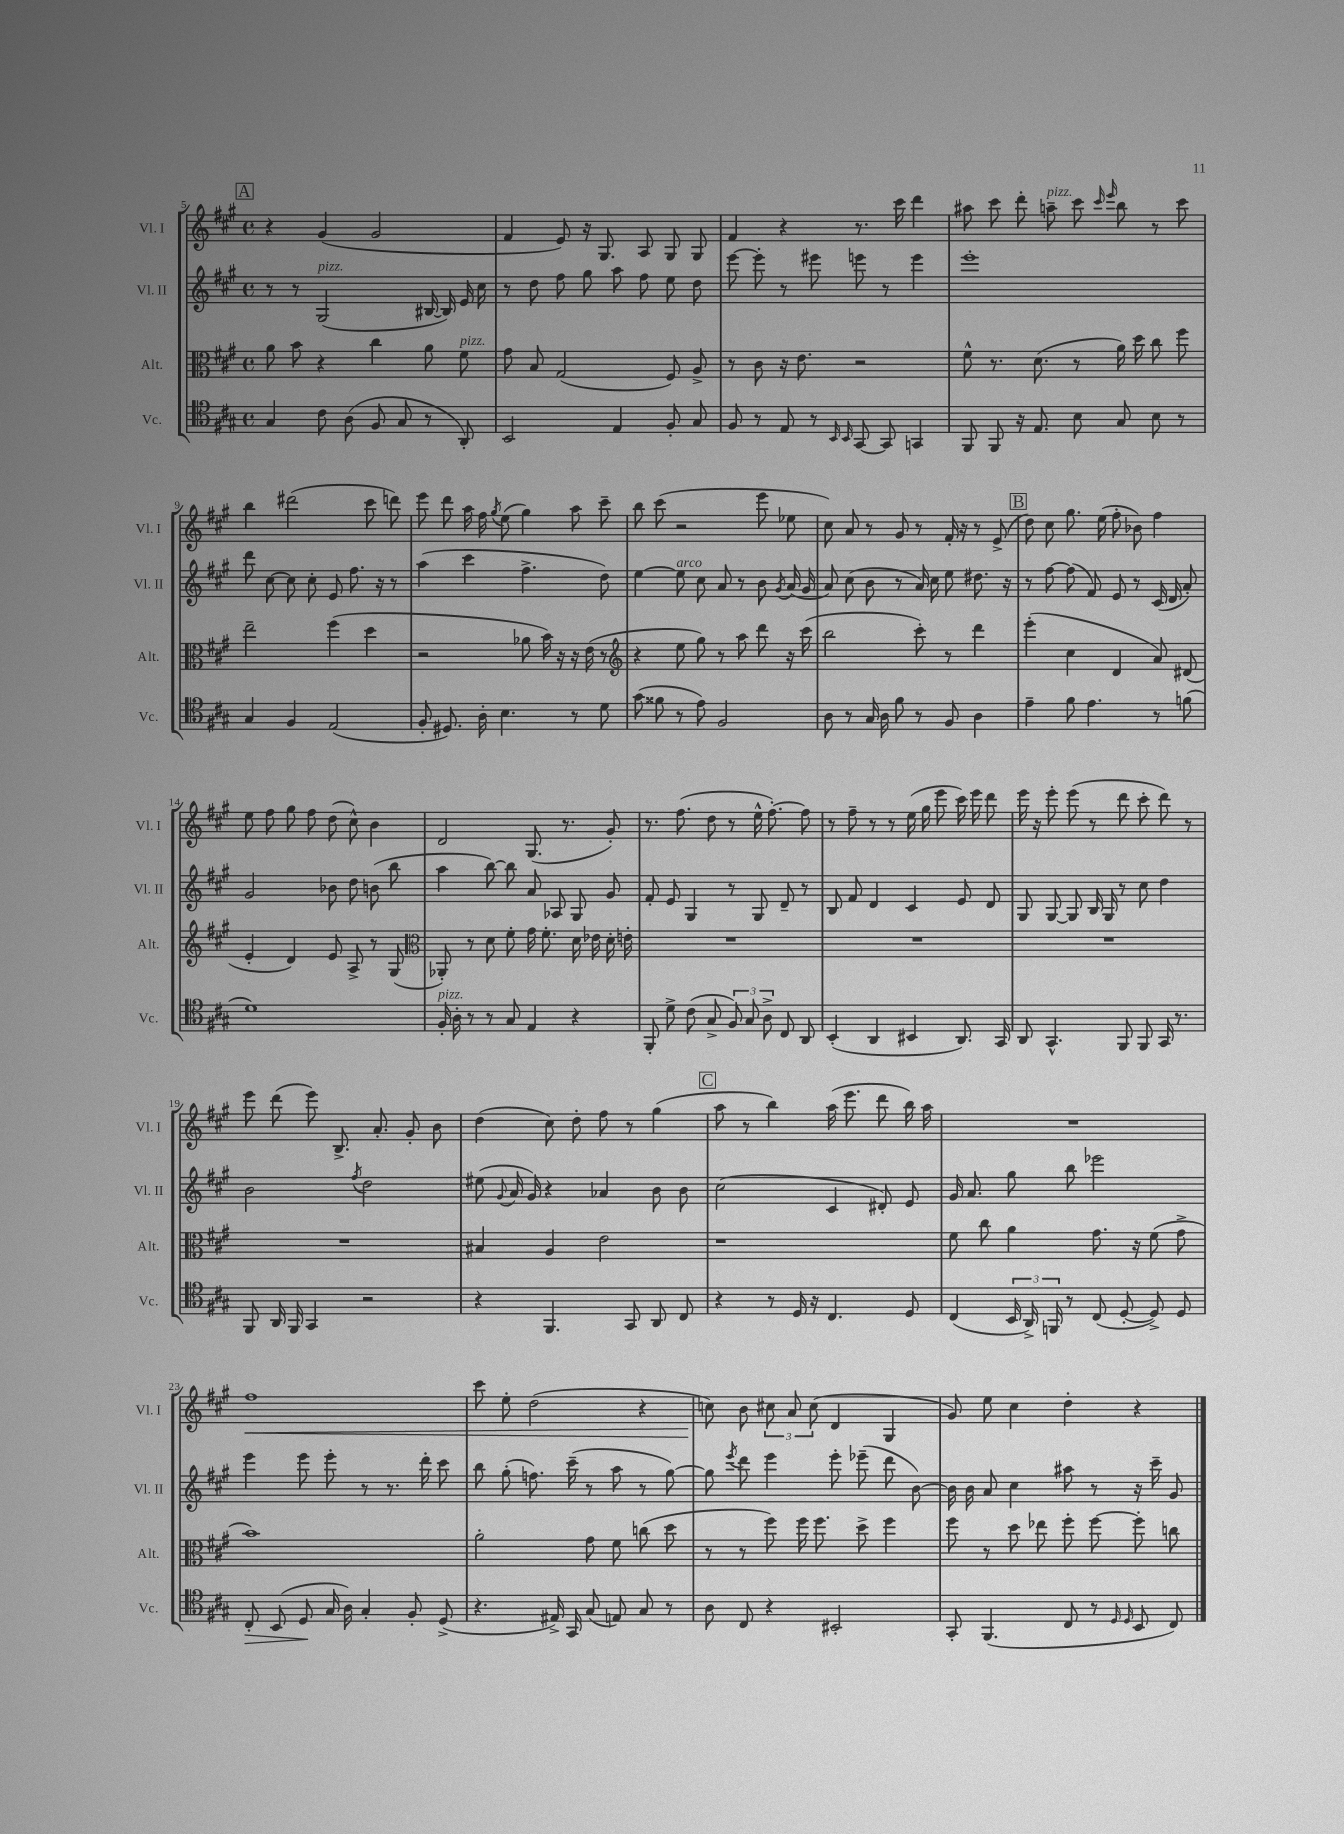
<<
\new StaffGroup <<
\new Staff = "s0" \with { instrumentName = "Vl. I" shortInstrumentName = "Vl. I" } {
    \clef treble \key a \major \defaultTimeSignature \time 4/4
    \autoBeamOff \mark \markup { \box "A" } r4 gis'4( gis'2 |
    fis'4 e'8) r16 gis8. a8 gis8 gis8 |
    fis'4 r4 r8. cis'''16 d'''4 |
    ais''8 cis'''8 d'''8-. a''8--^\markup { \italic "pizz." } cis'''8 \grace { cis'''16 e'''16 } b''8 r8 cis'''8 |
    b''4 dis'''2( cis'''8 d'''8) |
    e'''8 d'''8 a''16 fis''16 \acciaccatura { gis''8 } e''8( gis''4) a''8 cis'''8-- |
    b''8 cis'''8( r2 e'''8 ees''8 |
    cis''8) a'8 r8 gis'8 r8 fis'16-. r16 r8 e'8->( |
    \mark \markup { \box "B" } d''8) cis''8 gis''8. e''16( fis''8-. bes'8) fis''4 |
    e''8 fis''8 gis''8 fis''8 d''8( cis''8-^) b'4 |
    d'2 gis8.( r8. gis'8-.) |
    r8. fis''8.( d''8 r8 e''16-^ fis''8.~-.) fis''8 |
    r8 fis''8-- r8 r8 e''16( gis''16 e'''8 cis'''16) e'''16 d'''8 |
    e'''16 r16 e'''8-. e'''8( r8 d'''8 cis'''8-. d'''8) r8 |
    e'''8 d'''8( e'''8) b8.-> a'8.-. gis'8-. b'8 |
    d''4( cis''8) d''8-. fis''8 r8 gis''4( |
    \mark \markup { \box "C" } a''8 r8 b''4) a''16( e'''8. d'''8 b''16) a''16 |
    R1 |
    fis''1\< |
    cis'''8 e''8-. d''2( r4 |
    c''8\!) b'8 \tuplet 3/2 { cis''8 a'8 cis''8( } d'4 gis4 |
    gis'8) e''8 cis''4 d''4-. r4 \bar "|." |
}
\new Staff = "s1" \with { instrumentName = "Vl. II" shortInstrumentName = "Vl. II" } {
    \clef treble \key a \major \defaultTimeSignature \time 4/4
    \autoBeamOff \mark \markup { \box "A" } r8 r8 gis2^\markup { \italic "pizz." }( bis16~ bis16) e'16 cis''16 |
    r8 d''8 fis''8 gis''8 a''8 fis''8 e''8 d''8 |
    e'''8~ e'''8-. r8 eis'''8 e'''8 r8 e'''4 |
    e'''1-. |
    d'''8 cis''8~ cis''8 cis''8-. e'8 fis''8. r16 r8 |
    a''4( cis'''4 fis''4.-> d''8) |
    e''4~ e''8^\markup { \italic "arco" } cis''8 a'8 r8 b'8 \acciaccatura { gis'8 } a'16( gis'16 |
    a'8) cis''8( b'8 r8 a'16) cis''16 e''8 dis''8. r16 |
    \mark \markup { \box "B" } r8 fis''8~ fis''8( fis'8) e'8 r8 cis'16( d'16 a'8-.) |
    gis'2 bes'8 d''8 b'8( b''8 |
    a''4 b''8~) b''8 a'8 aes8 gis8 gis'8 |
    fis'8-. e'8 gis4 r8 gis8 d'8-- r8 |
    b8 fis'8 d'4 cis'4 e'8 d'8 |
    gis8 gis8~ gis8 b16 gis16 r8 cis''8 d''4 |
    b'2 \acciaccatura { fis''8 } d''2 |
    eis''8( \appoggiatura { gis'8 } a'16 gis'16) r4 aes'4 b'8 b'8 |
    \mark \markup { \box "C" } cis''2( cis'4 dis'8-.) e'8 |
    gis'16 a'8. gis''8 b''8 ees'''2 |
    e'''4 e'''8 e'''8-. r8 r8. d'''16-. cis'''8 |
    b''8 gis''8-.( f''8.) cis'''16--( r8 a''8 r8 gis''8~) |
    gis''8 \acciaccatura { e'''8 } d'''8 e'''4 e'''8-. ees'''8--( d'''8 b'8~) |
    b'16 b'16 a'8 cis''4 ais''8 r8 r16 cis'''16-- gis'8 \bar "|." |
}
\new Staff = "s2" \with { instrumentName = "Alt." shortInstrumentName = "Alt." } {
    \clef alto \key a \major \defaultTimeSignature \time 4/4
    \autoBeamOff \mark \markup { \box "A" } a'8 b'8 r4 cis''4 a'8 fis'8^\markup { \italic "pizz." } |
    gis'8 b8 gis2( fis8) a8-> |
    r8 cis'8 r16 e'8. r2 |
    fis'8-^ r8. d'8.( r8 a'16) d''16 cis''8 fis''8 |
    e''2-- fis''4( d''4 |
    r2 aes'8 b'16) r16 r16 e'16( r8 |
    \clef treble r4 e''8 gis''8) r8 a''8 d'''8 r16 cis'''16( |
    b''2 cis'''8-.) r8 d'''4 |
    \mark \markup { \box "B" } e'''4-.( cis''4 d'4 a'8) dis'8( |
    e'4-. d'4) e'8 a8-> r8 gis8( |
    \clef alto aes,8-.) r8 d'8 fis'8-. gis'16 fis'8.-. d'16 ees'16 d'16-. e'16-. |
    R1 |
    R1 |
    R1 |
    R1 |
    bis4 a4 e'2 |
    \mark \markup { \box "C" } r1 |
    fis'8 cis''8 a'4 gis'8. r16 fis'8( gis'8-> |
    b'1) |
    a'2-. gis'8 fis'8 c''8( d''8 |
    r8 r8 fis''8) fis''16 fis''8. d''8-> fis''4 |
    fis''8 r8 d''8 ees''8 fis''8-. fis''8~ fis''8-. c''8 \bar "|." |
}
\new Staff = "s3" \with { instrumentName = "Vc." shortInstrumentName = "Vc." } {
    \clef tenor \key a \major \defaultTimeSignature \time 4/4
    \autoBeamOff \mark \markup { \box "A" } gis4 cis'8 a8( fis8 gis8 r8 a,8-.) |
    b,2 e4 fis8-. gis8 |
    fis8 r8 e8 r8 \grace { b,16 b,16 } gis,8~ gis,8 g,4 |
    fis,8 fis,8 r16 e8. b8 gis8 b8 r8 |
    gis4 fis4 e2( |
    fis8-. dis8.) a16-. b4. r8 d'8 |
    gis'8( fisis'8 r8 e'8) fis2 |
    a8 r8 gis16 a16 fis'8 r8 fis8 a4 |
    \mark \markup { \box "B" } e'4-- fis'8 e'4. r8 f'8( |
    d'1) |
    fis16-.^\markup { \italic "pizz." } a16-. r8 r8 gis8 e4 r4 |
    fis,8-. d'8-> cis'8( gis8-> \tuplet 3/2 { fis8) gis8 a8-> } cis8 a,8 |
    b,4-.( a,4 bis,4 a,8.) gis,16 |
    a,8 gis,4.-^ fis,8 fis,8 gis,16 r8. |
    fis,8 a,16 fis,16 gis,4 r2 |
    r4 fis,4. gis,8 a,8 cis8 |
    \mark \markup { \box "C" } r4 r8 d16 r16 cis4. d8 |
    cis4( \tuplet 3/2 { b,16 a,16->) f,16 } r8 cis8( d8~-. d8->) d8 |
    cis8-.\> b,8( d8\! gis16 a16) gis4-. fis8-. d8->( |
    r4. eis16->) gis,16 gis8( e8) gis8 r8 |
    a8 cis8 r4 bis,2-. |
    gis,8-. fis,4.( cis8 r8 \grace { d16 d16 } b,8 cis8) \bar "|." |
}
>>
>>
\layout { \context { \Score currentBarNumber = #5 } }
